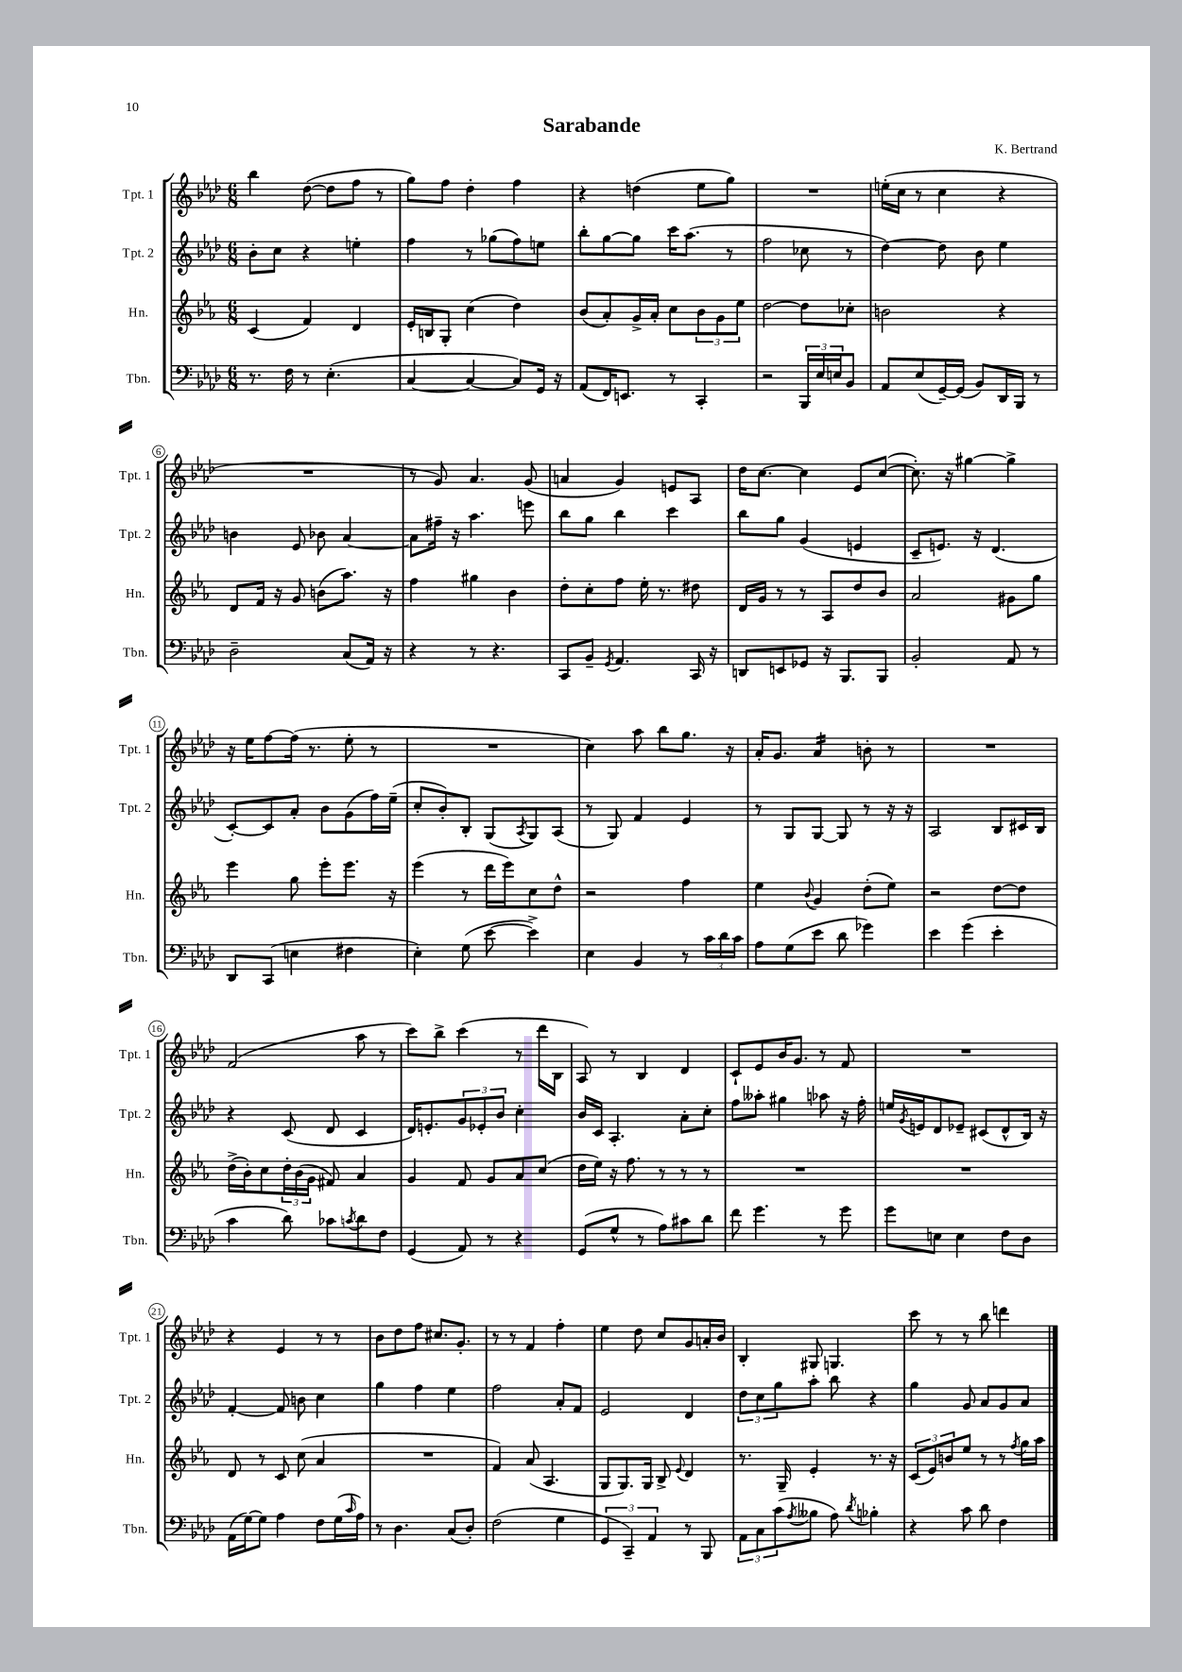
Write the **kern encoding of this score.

**kern	**kern	**kern	**kern
*part4	*part3	*part2	*part1
*staff4	*staff3	*staff2	*staff1
*I"Tbn.	*I"Hn.	*I"Tpt. 2	*I"Tpt. 1
*I'Tbn.	*I'Hn.	*I'Tpt. 2	*I'Tpt. 1
*clefF4	*clefG2	*clefG2	*clefG2
*k[b-e-a-d-]	*k[b-e-a-]	*k[b-e-a-d-]	*k[b-e-a-d-]
*M6/8	*M6/8	*M6/8	*M6/8
=1	=1	=1	=1
8.r	(4c/	8b-'\L	4bb-\
.	.	8cc\J	.
16F\	.	.	.
8r	4f/)	4r	([8dd-\
(4.E-'\	.	.	8dd-\L]
.	4d/	4een'\	8ff\J
.	.	.	8r
=2	=2	=2	=2
[4C/	16e-'/LL	4ff\	8gg\L)
.	16Bn/J	.	.
.	8G'/J	.	8ff\J
4C/_	(4cc\	8r	4dd-'\
.	.	(8gg-X\L	.
8C/L])	4dd\)	8ff\)	4ff\
16GG/Jk	.	8een\J	.
16r	.	.	.
=3	=3	=3	=3
(8AA-/L	(8b-/L	8bb-'\L	4r
16FF/K)	8a-'/)	[8gg\	.
8.EEn/J	.	.	.
.	16g^/L	8gg\J]	(4ddn\
.	16a-'/JJ	.	.
8r	8cc\L	16ccc\KL	.
.	.	(8.aa-\J	.
4CC'/	12b-\	.	8ee-\L
.	12g\	.	.
.	.	8r	8gg\J)
.	12ee-\J	.	.
=4	=4	=4	=4
2r	[2dd\	2ff\	2.r
24BBB-/LL	8dd\L]	8cc-X\	.
24E-/	.	.	.
24En/J	.	.	.
8BB-/J	8cc-X'\J	8r	.
=5	=5	=5	=5
8AA-/L	2bn\	[4dd-\)	(16een'\LL
.	.	.	16cc\JJ
(8E-/	.	.	8r
[16GG~/L)	.	8dd-\]	4cc\
(16GG/JJ]	.	.	.
8BB-/L)	.	8b-\	.
16DD-/L	4r	4ee-\	4r
16BBB-/JJ	.	.	.
8r	.	.	.
!!LO:LB:g=z
=6	=6	=6	=6
2D-~\	8d/L	4bn\	2.r
.	16f/Jk	.	.
.	16r	.	.
.	8g/	8e-/	.
.	(8bn\L	8b-X\	.
(8C/L	8.aa-\J)	[4a-/	.
16AA-/Jk)	.	.	.
16r	16r	.	.
=7	=7	=7	=7
4r	4ff\	8a-\L]	8r
.	.	16ff#X~\Jk	8g/)
.	.	16r	.
8r	4gg#X\	4.aa-\	4.a-/
4.r	.	.	.
.	4b-\	.	.
.	.	8eeen\	(8g/
=8	=8	=8	=8
8CC/L	8dd'\L	8bb-\L	4an/
8BB-~/J	8cc'\	8gg\J	.
8qGG/	.	.	.
4.AA-/	8ff\J	4bb-\	4g/)
.	16ee-'\	.	.
.	8.r	.	.
.	.	4ccc\	8en/L
16CC/	8dd#X\	.	8A-/J
16r	.	.	.
=9	=9	=9	=9
8DDn/L	16d/LL	8bb-\L	16dd-\KL
.	16g/JJ	.	[8.cc\J
8EEn/	8r	8gg\J	.
8GG-X/J	8r	(4g/	4cc\]
16r	8A-/L	.	.
8.BBB-/L	.	.	.
.	8dd/	4en/	8e-/L
8BBB-/J	8b-/J	.	([8cc/J
=10	=10	=10	=10
2BB-'/	2a-/	8c~/L	8.cc'\])
.	.	8.en/J)	.
.	.	.	16r
.	.	.	[4gg#X\
.	.	16r	.
.	.	(4.d-/	.
8AA-/	8g#X\L	.	4gg#^\]
8r	8gg\J	.	.
!!LO:LB:g=z
=11	=11	=11	=11
8DD-/L	4eee-\	[8c'/L)	16r
.	.	.	16ee-\KL
(8CC/J	.	8c/]	[8ff\
4En\	8gg\	8a-'/J	(16ff\Jk]
.	.	.	8.r
.	8eee-'\L	8b-\L	.
4F#X\	8.eee-\J	(8g\	8ee-'\
.	.	16ff\L)	8r
.	16r	(16ee-~\JJ	.
=12	=12	=12	=12
4E-'\)	(4eee-\	8cc'/L	2.r
.	.	8b-'/)	.
(8G\	8r	8B-'/J	.
[8e-\	16ddd\LL	(8G/L	.
.	16eee-\J)	.	.
.	.	8qA-/	.
4e-^\])	8cc\	8G/)	.
.	8dd^^\J	(8A-/J	.
=13	=13	=13	=13
4E-\	2r	8r	4cc\)
.	.	8G/)	.
4BB-/	.	4f/	8aa-\
.	.	.	8bb-\L
8r	4ff\	4e-/	8.gg\J
24c\LL	.	.	.
24d-\	.	.	.
.	.	.	16r
24c\JJ	.	.	.
=14	=14	=14	=14
8A-\L	4ee-\	8r	16a-'/KL
.	.	.	8.g/J
(8G\	.	8G/L	.
.	8qqb-/	.	.
*	*	*	*tremolo
8e-\J	4g/	[8G/J	16a-/LL
.	.	.	16a-/
8d-\	.	8G/]	16a-/
.	.	.	16a-/JJ
*	*	*	*Xtremolo
4g-X\)	(8dd'\L	8r	8bn'\
.	8ee-\J)	16r	8r
.	.	16r	.
=15	=15	=15	=15
4e-\	2r	2A-/	2.r
(4g\	.	.	.
4e-'\	[8dd\L	8B-/L	.
.	8dd\J]	16c#X/L	.
.	.	16B-/JJ	.
!!LO:LB:g=z
=16	=16	=16	=16
4c\	(16dd^\LL	4r	(2f/
.	16b-'\J)	.	.
.	8cc\	.	.
8d-\)	24dd'\L	(8c/	.
.	(24b-\	.	.
.	24g\JJ	.	.
8c-X\L	8f#X/)	8d-/	.
8qcn/	.	.	.
8d-\	4a-/	4c/	8aa-\
8F\J	.	.	8r
=17	=17	=17	=17
(4GG/	4g/	16d-/KL)	8ccc\L)
.	.	8.en'/	.
.	.	.	8bb-^\J
8AA-/)	8f/	12g/	(4ccc\
.	.	12e-X'/	.
8r	8g/L	.	.
.	.	12b-/J	.
4r	8a-/	4cc'\	8r
.	(8cc/J	.	16ddd-\LL
.	.	.	16B-\JJ
=18	=18	=18	=18
(8GG/L	16dd\LL	16b-/LL	8A-/)
.	16ee-\JJ)	16c/JJ	.
8G^^/J	16r	4.A-'/	8r
.	8.ff\	.	.
8r	.	.	4B-/
8A-\L)	8r	.	.
8c#X\	8r	8a-'\L	4d-/
8d-\J	8r	8cc'\J	.
=19	=19	=19	=19
8f\	2.r	8ff\L	8c`/L
4.g\	.	8aa--X'\J	8e-/
.	.	4gg#X\	16b-/K
.	.	.	8.g/J
8r	.	8aa-X\	8r
8g\	.	16r	8f/
.	.	16ff'\	.
=20	=20	=20	=20
8g\L	2.r	16een/LL	2.r
.	.	8qg/	.
.	.	16en/J	.
8En\J	.	8d-/	.
4E\	.	8e-X~/J	.
.	.	(8c#X/L	.
8F\L	.	8d-^^/	.
8D-\J	.	16B-/Jk)	.
.	.	16r	.
!!LO:LB:g=z
=21	=21	=21	=21
(16AA-\LL	8d/	[4f'/	4r
[16G\J)	.	.	.
8G\J]	8r	.	.
4A-\	8c/	8f/]	4e-/
.	(8cc\	8bn\	.
8F\L	4a-/	4cc\	8r
(16G\L	.	.	8r
16qqc/	.	.	.
16A-\JJ)	.	.	.
=22	=22	=22	=22
8r	2.r	4gg\	8b-\L
4.D-\	.	.	8dd-\
.	.	4ff\	8ff\J
.	.	.	8.cc#X/L
(8C/L	.	4ee-\	.
.	.	.	8.g'/J
8D-'/J)	.	.	.
=23	=23	=23	=23
(2F\	4f/)	2ff\	8r
.	.	.	8r
.	(8a-/	.	4f/
.	4.A-/	.	.
4G\	.	8a-'/L	4ff'\
.	.	8f/J	.
=24	=24	=24	=24
6GG/	8G/L	2e-/	4ee-\
.	8.G/)	.	.
6CC~/)	.	.	.
.	.	.	8dd-\
.	16G/Jk	.	.
6AA-/	.	.	.
.	8B-^/	.	8cc/L
.	8qqe-/	.	.
8r	4d/	4d-/	8g/
8BBB-/	.	.	16an'/L
.	.	.	16b-/JJ
=25	=25	=25	=25
12AA-\L	8.r	12dd-\L	4B-'/
12C\	.	12cc\	.
(12c\	.	12gg\	.
.	16G~/	.	.
8qA-/	.	.	.
8B--X\J	4e-'/	8aa-'\J	8G#X/
8A-\)	.	8bb-\	4.Gn/
8qd-/	.	.	.
4B-X'\	8.r	4r	.
.	16r	.	.
=26	=26	=26	=26
4r	(12c/L	4gg\	8ccc\
.	12e-/)	.	.
.	.	.	8r
.	12bn/	.	.
8c\	8ee-/J	8g/	8r
8d-\	8r	8a-/L	8bb-\
4F\	8r	8g/	4dddn\
.	8qff/	.	.
.	16gg\LL	8a-/J	.
.	16aa-\JJ	.	.
==	==	==	==
*-	*-	*-	*-
